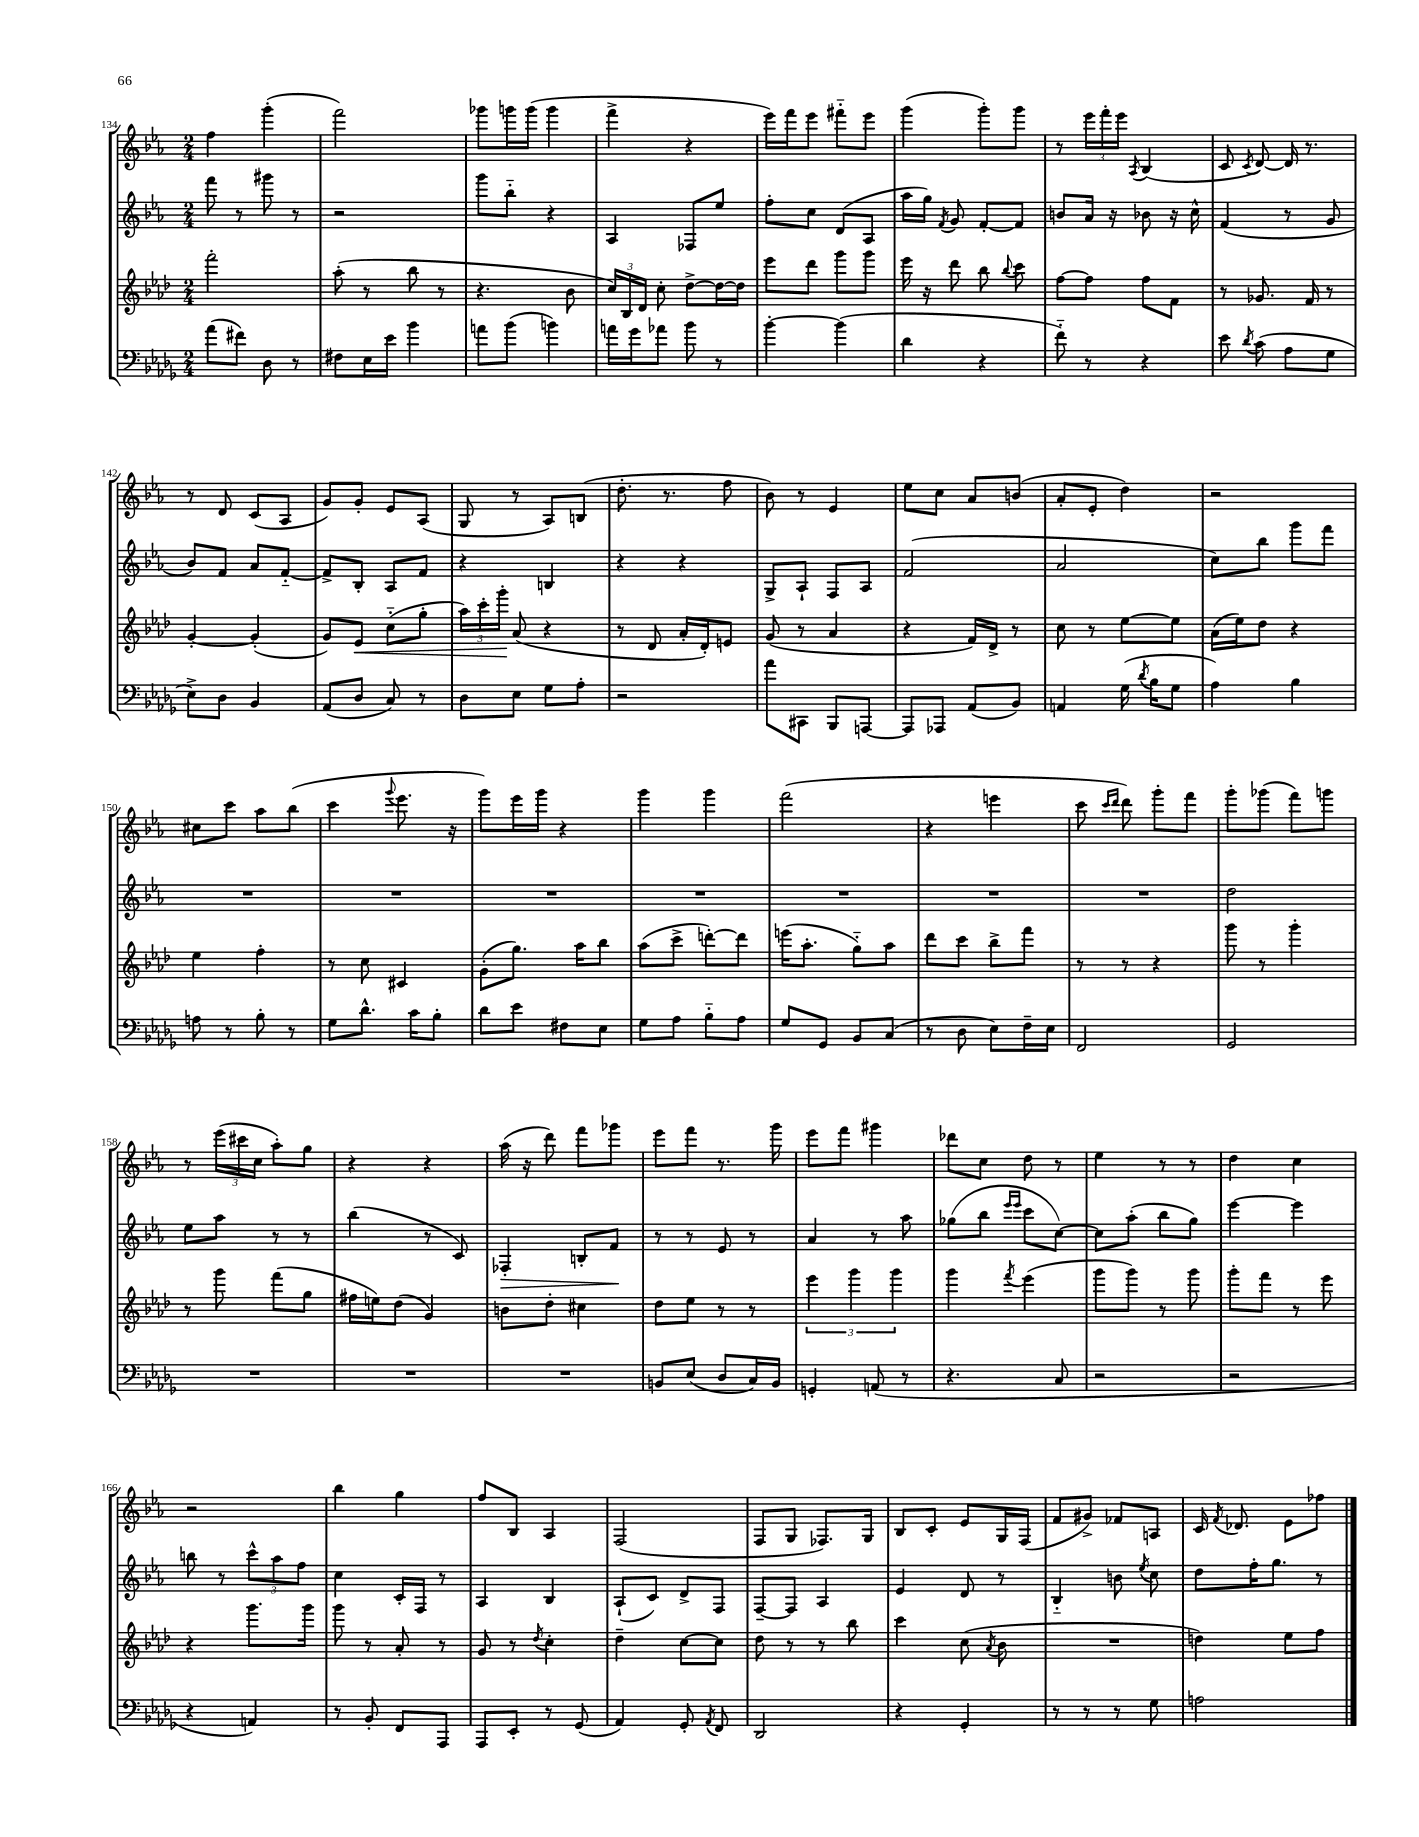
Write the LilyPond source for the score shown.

<<
\new StaffGroup <<
\new Staff = "s0" {
    \clef treble \key ees \major \numericTimeSignature \time 2/4
    \autoBeamOff f''4 g'''4-.( |
    f'''2) |
    ges'''8[ g'''16 g'''16]( g'''4 |
    f'''4-> r4 |
    ees'''16[) f'''16 ees'''8] fis'''8[-_ ees'''8] |
    g'''4( g'''8[-.) g'''8] |
    r8 \tuplet 3/2 { ees'''16[ f'''16-. ees'''16] } \acciaccatura { aes8 } bes4( |
    c'8 \acciaccatura { c'8 } d'8~) d'16 r8. |
    r8 d'8 c'8[( aes8] |
    g'8[) g'8]-. ees'8[ aes8]( |
    g8 r8 aes8[) b8]( |
    d''8.-. r8. f''8 |
    bes'8) r8 ees'4 |
    ees''8[ c''8] aes'8[ b'8]( |
    aes'8[-. ees'8]-. d''4) |
    r2 |
    cis''8[ c'''8] aes''8[ bes''8]( |
    c'''4 \appoggiatura { g'''8 } ees'''8. r16 |
    g'''8[) ees'''16 g'''16] r4 |
    g'''4 g'''4 |
    f'''2( |
    r4 e'''4 |
    c'''8 \grace { c'''16[ d'''16] } d'''8) g'''8[-. f'''8] |
    g'''8[-. ges'''8]( f'''8[) g'''8] |
    r8 \tuplet 3/2 { ees'''16[( cis'''16 c''16] } aes''8[-.) g''8] |
    r4 r4 |
    aes''16( r16 d'''8) f'''8[ ges'''8] |
    ees'''8[ f'''8] r8. g'''16 |
    ees'''8[ f'''8] gis'''4 |
    des'''8[ c''8] d''8 r8 |
    ees''4 r8 r8 |
    d''4 c''4 |
    r2 |
    bes''4 g''4 |
    f''8[ bes8] aes4 |
    f2( |
    f8[ g8] fes8.[) g16] |
    bes8[ c'8]-. ees'8[ g16 f16]( |
    f'8[ gis'8]->) fes'8[ a8] |
    c'16 \acciaccatura { f'8 } des'8. ees'8[ fes''8] \bar "|." |
}
\new Staff = "s1" {
    \clef treble \key ees \major \numericTimeSignature \time 2/4
    \autoBeamOff f'''8 r8 gis'''8 r8 |
    r2 |
    g'''8[ bes''8]-_ r4 |
    aes4 fes8[ ees''8] |
    f''8[-. c''8] d'8[( aes8] |
    aes''16[ g''16]) \acciaccatura { f'8 } g'8 f'8[~-. f'8] |
    b'8[ aes'16] r16 bes'8 r16 c''16-^ |
    f'4( r8 g'8 |
    bes'8[) f'8] aes'8[ f'8]~-_ |
    f'8[-> bes8]-. aes8[ f'8] |
    r4 b4 |
    r4 r4 |
    g8[-> aes8]-! f8[ aes8] |
    f'2( |
    aes'2 |
    c''8[) bes''8] g'''8[ f'''8] |
    R2 |
    R2 |
    R2 |
    R2 |
    R2 |
    R2 |
    R2 |
    d''2 |
    ees''8[ aes''8] r8 r8 |
    bes''4( r8 c'8) |
    fes4-.\> b8[-. f'8]\! |
    r8 r8 ees'8 r8 |
    aes'4 r8 aes''8 |
    ges''8[( bes''8] \grace { ees'''16[ ees'''16] } c'''8[ c''8]~) |
    c''8[ aes''8]-.( bes''8[ g''8]) |
    ees'''4~ ees'''4 |
    b''8 r8 \tuplet 3/2 { c'''8[-^ aes''8 f''8] } |
    c''4 c'16[-. f16] r8 |
    aes4 bes4 |
    aes8[-!( c'8]) d'8[-> f8] |
    f8[~-- f8] aes4 |
    ees'4 d'8 r8 |
    bes4-_ b'8 \acciaccatura { ees''8 } c''8 |
    d''8[ f''16-. g''8.] r8 \bar "|." |
}
\new Staff = "s2" {
    \clef treble \key aes \major \numericTimeSignature \time 2/4
    \autoBeamOff f'''2-. |
    aes''8-.( r8 bes''8 r8 |
    r4. bes'8 |
    \tuplet 3/2 { c''16[) bes16 des'16] } c''8-. des''8[~-> des''16~ des''16] |
    ees'''8[ des'''8] g'''8[ g'''8] |
    ees'''16 r16 des'''8 bes''8 \appoggiatura { bes''8 } c'''8 |
    f''8[~ f''8] f''8[ f'8] |
    r8 ges'8. f'16 r8 |
    g'4~-. g'4-.( |
    g'8[) ees'8]\< c''8[-_( g''8]-. |
    \tuplet 3/2 { aes''16[) c'''16-. g'''16]-.\! } aes'8( r4 |
    r8 des'8 aes'16[-. des'16-.) e'8] |
    g'8( r8 aes'4 |
    r4 f'16[) des'16]-> r8 |
    c''8 r8 ees''8[~ ees''8] |
    aes'16[( ees''16) des''8] r4 |
    ees''4 f''4-. |
    r8 c''8 cis'4 |
    g'8[-.( g''8.]) aes''16[ bes''8] |
    aes''8[( c'''8]-> d'''8[~-.) d'''8] |
    e'''16[( aes''8.]-. g''8[-_) aes''8] |
    des'''8[ c'''8] bes''8[-> f'''8] |
    r8 r8 r4 |
    g'''8 r8 g'''4-. |
    r8 g'''8 f'''8[( g''8] |
    fis''16[ e''16) des''8]( g'4) |
    b'8[ des''8]-. cis''4 |
    des''8[ ees''8] r8 r8 |
    \tuplet 3/2 { ees'''4 g'''4 g'''4 } |
    g'''4 \acciaccatura { f'''8 } ees'''4( |
    g'''8[ g'''8]) r8 g'''8 |
    g'''8[-. f'''8] r8 ees'''8 |
    r4 g'''8.[ g'''16] |
    g'''8 r8 aes'8-. r8 |
    g'8 r8 \acciaccatura { des''8 } c''4-. |
    des''4-- c''8[~ c''8] |
    des''8 r8 r8 bes''8 |
    c'''4 c''8( \acciaccatura { aes'8 } bes'8 |
    R2 |
    d''4) ees''8[ f''8] \bar "|." |
}
\new Staff = "s3" {
    \clef bass \key des \major \numericTimeSignature \time 2/4
    \autoBeamOff aes'8[( fis'8]) des8 r8 |
    fis8[ ees16 ees'16] bes'4 |
    a'8[ bes'8]( b'4) |
    a'16[ ges'16 aes'8] bes'8 r8 |
    bes'4~-. bes'4( |
    des'4 r4 |
    f'8-_) r8 r4 |
    ees'8 \acciaccatura { des'8 } c'8( aes8[ ges8] |
    ees8[->) des8] bes,4 |
    aes,8[( des8] c8) r8 |
    des8[ ees8] ges8[ aes8]-. |
    r2 |
    aes'8[ cis,8] bes,,8[ a,,8]~ |
    a,,8[ aes,,8] aes,8[( bes,8]) |
    a,4 ges16( \acciaccatura { des'8 } bes16[ ges8] |
    aes4) bes4 |
    a8 r8 bes8-. r8 |
    ges8[ des'8.]-^ c'16[ bes8]-. |
    des'8[ ees'8] fis8[ ees8] |
    ges8[ aes8] bes8[-_ aes8] |
    ges8[ ges,8] bes,8[ c8]( |
    r8 des8 ees8[) f16-- ees16] |
    f,2 |
    ges,2 |
    R2 |
    R2 |
    R2 |
    b,8[ ees8]( des8[ c16) b,16] |
    g,4-. a,8( r8 |
    r4. c8 |
    r2 |
    r2 |
    r4 a,4) |
    r8 bes,8-. f,8[ aes,,8] |
    aes,,8[ ees,8]-. r8 ges,8( |
    aes,4) ges,8-. \acciaccatura { aes,8 } f,8 |
    des,2 |
    r4 ges,4-. |
    r8 r8 r8 ges8 |
    a2 \bar "|." |
}
>>
>>
\layout { \context { \Score currentBarNumber = #134 } }
